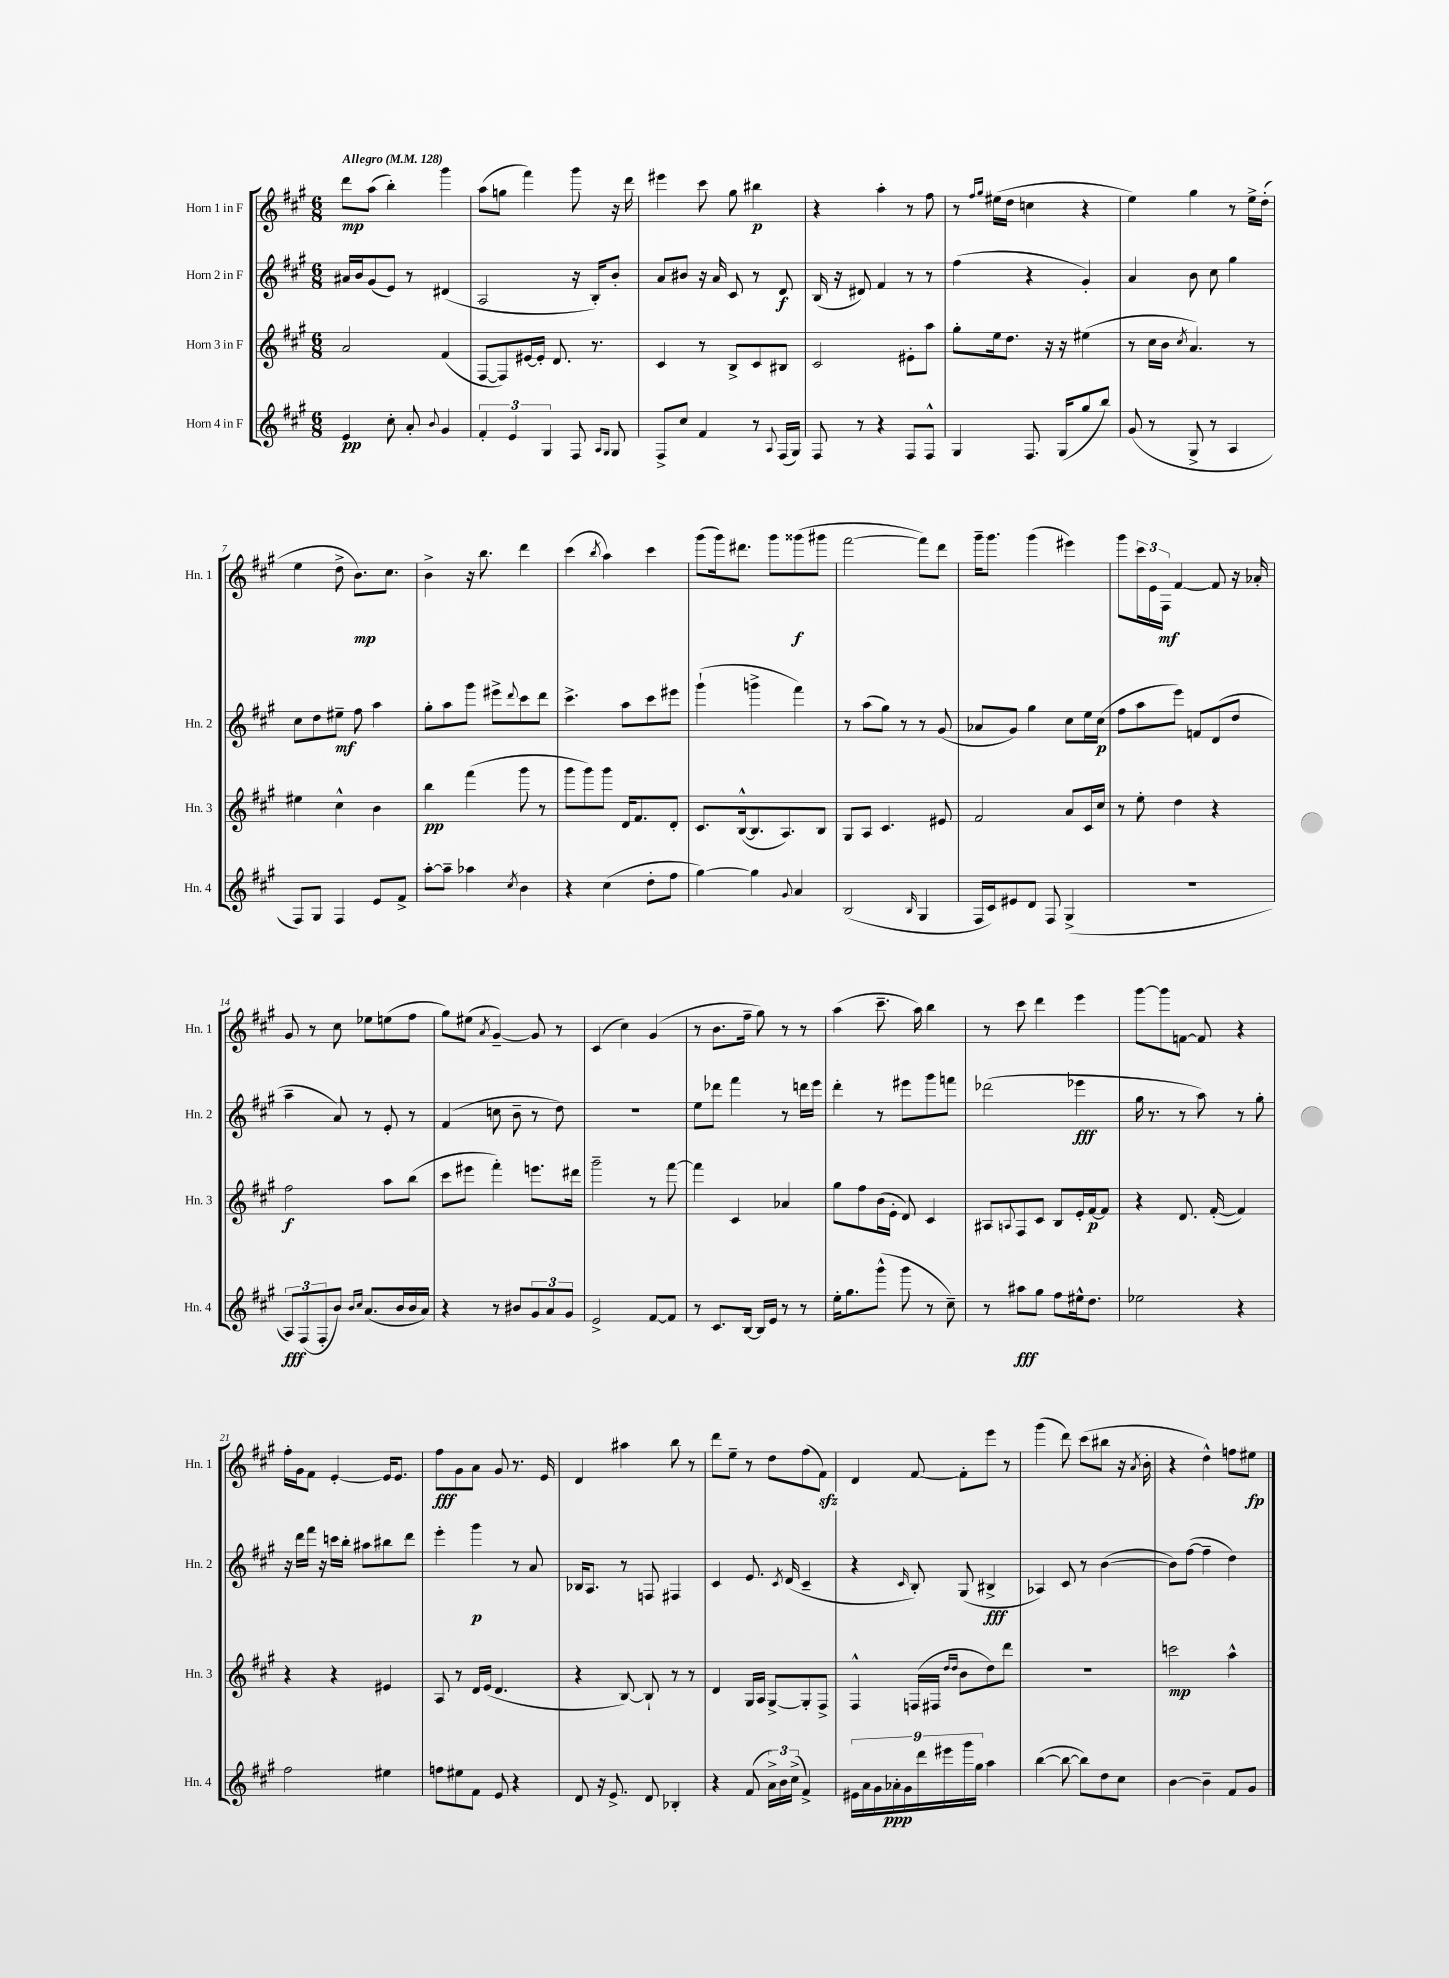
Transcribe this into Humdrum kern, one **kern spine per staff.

**kern	**kern	**kern	**kern
*staff4	*staff3	*staff2	*staff1
*clefG2	*clefG2	*clefG2	*clefG2
*k[f#c#g#]	*k[f#c#g#]	*k[f#c#g#]	*k[f#c#g#]
*M6/8	*M6/8	*M6/8	*M6/8
*MM128	*MM128	*MM128	*MM128
4e/	2a/	16a#/LL	8ddd\L
.	.	16b/J	.
.	.	(8g#/	(8aa\J
8cc#'\	.	8e/J)	4bb'\)
8a'/	.	8r	.
8qqb/	.	.	.
4g#/	(4f#/	(4d#/	4ggg#\
=	=	=	=
6f#'/	[8F#/L	2A/	(8aa\L
.	8F#/])	.	8gg\J
6e/	.	.	.
.	[16e#/L	.	4fff#\)
.	16e#'/]JJ	.	.
6G#/	.	.	.
.	8.d/	.	.
8F#/	.	16r	8ggg#\
.	8.r	16B'/LK)	.
16qqA/LL	.	.	.
16qqG#/JJ	.	.	.
8G#/	.	8b'/J	16r
.	.	.	16ddd\
=	=	=	=
8F#^/L	4c#/	8a/L	4eee#\
8cc#/J	.	8b#/J	.
4f#/	8r	16r	8ccc#\
.	.	16a/	.
.	8B^/L	8c#/	8gg#\
8r	8c#/	8r	4bb#\
8qqA/	.	.	.
(16F#/LL	8B#/J	8d/	.
16G#/JJ)	.	.	.
=	=	=	=
8F#/	2c#/	(16B/	4r
.	.	16r	.
8r	.	8d#/)	.
4r	.	4f#/	4aa'\
8F#/L	8e#'\L	8r	8r
8F#^^/J	8aa\J	8r	8ff#\
=	=	=	=
4G#/	8gg#'\L	(4ff#\	8r
.	.	.	16qqff#/LL
.	.	.	16qqgg#/JJ
.	16ee\k	.	(16ee#\LL
.	8.dd\J	.	16dd\JJ
8.F#/	.	4r	4cc\
.	16r	.	.
(16G#/LK	16r	.	.
8gg#/	(4ee#\	4g#'/)	4r
8bb/J)	.	.	.
=	=	=	=
(8g#/	8r	4a/	4ee\)
8r	16cc#\LL	.	.
.	16b\JJ	.	.
.	8qcc#/	.	.
8G#^/	4.a/)	8b\	4gg#\
8r	.	8cc#\	.
4A/	.	4gg#\	8r
.	8r	.	16ee^\LL
.	.	.	(16dd'\JJ
=	=	=	=
8F#/L)	4ee#\	8cc#\L	4ee\
8G#/J	.	8dd\	.
4F#/	4cc#^^\	8ee#~\J	8dd^\
.	.	8ff#\	8.b\L)
8e/L	4b\	4aa\	.
.	.	.	8.cc#\J
8f#^/J	.	.	.
=	=	=	=
[8aa'\L	4bb\	8gg#'\L	4b^\
8aa~\]J	.	8aa\	.
4aa-\	(4fff#\	8ggg#\J	16r
.	.	.	8.bb\
.	.	8eee#^\L	.
8qcc#/	.	8qqddd/	.
4b\	8ggg#\	8ccc#\	4ddd\
.	8r	8ddd\J	.
=	=	=	=
4r	8ggg#\L	4.ccc#^\	(4ccc#\
.	8ggg#\)	.	.
.	.	.	8qbb/
(4cc#\	8ggg#\J	.	4aa\)
.	16d/LK	8aa\L	.
.	8.f#/	.	.
8dd'\L	.	8ccc#\	4ccc#\
8ff#\J	8d'/J	8eee#\J	.
=	=	=	=
[4gg#\)	8.c#/L	(4ggg#`\	(8ggg#\L
.	.	.	16ggg#\k)
.	([16B^^/k	.	8.ddd#\J
4gg#\]	8.B/]	4ggg^\	.
.	.	.	8ggg#\L
.	8.A/)	.	.
8qqg#/	.	.	.
4a/	.	4fff#\)	(8ggg##\
.	8B/J	.	8ggg#\J
=	=	=	=
(2B/	8G#/L	8r	[2fff#\
.	8A/J	(8aa\L	.
.	4.c#/	8gg#\J)	.
.	.	8r	.
16qqB/	.	.	.
4G#/	.	8r	8fff#\]L)
.	8e#/	(8g#/	8ddd\J
=	=	=	=
16F#/LL	2f#/	8a-/L	16ggg#~\LK
16c#/J)	.	.	8.ggg#\J
8e#/	.	8g#/J)	.
8d/J	.	4gg#\	(4ggg#\
8F#/	.	.	.
(4G#^/	8a/L	8cc#\L	4eee#\)
.	16c#/L	16ee\L	.
.	16cc#/JJ	(16cc#\JJ	.
=	=	=	=
2.r	8r	8ff#\L	8ggg#\L
.	8ee'\	8aa\	24ccc#\L
.	.	.	24e\
.	.	.	24F#\JJ
.	4dd\	8eee\J)	[4f#/
.	.	8f/L	.
.	4r	(8d/	8f#/]
.	.	8dd/J	16r
.	.	.	16a-'/
=	=	=	=
12A/L)	2ff#\	4aa~\	8g#/
(12F#/	.	.	.
.	.	.	8r
12F#'/	.	.	.
8b/J)	.	8a/)	8cc#\
16qqb/LL	.	.	.
16qqcc#/JJ	.	.	.
(8.a/L	.	8r	8ee-\L
.	8aa\L	8e'/	(8ee\
16b/L	.	.	.
16b/	(8bb\J	8r	8ff#\J
16a/JJ)	.	.	.
=	=	=	=
4r	8ccc#\L	(4f#/	8gg#\L)
.	8eee#\J	.	(8ee#\J
.	.	.	8qa/
8r	4fff#'\)	8cc\	[4g#~/)
8b#/L	.	8b~\	.
12g#/	8.eee\L	8r	8g#/]
12a/	.	.	.
.	.	8dd\)	8r
12g#/J	.	.	.
.	16ddd#\Jk	.	.
=	=	=	=
2e^/	2ggg#~\	2.r	(4c#/
.	.	.	4cc#\)
[8f#/L	8r	.	(4g#/
8f#/]J	[8fff#\	.	.
=	=	=	=
8r	4fff#\]	8ee\L	8r
8.c#/L	.	8ddd-\J	8.b\L
.	4c#/	4fff#\	.
[16B/Jk	.	.	16ff#~\Jk
16B/]LL	.	.	8gg#\)
16e/JJ	.	.	.
8r	4a-/	8r	8r
8r	.	16ddd\LL	8r
.	.	16eee\JJ	.
=	=	=	=
16ee'\LK	8gg#\L	4ddd'\	(4aa\
8.gg#\	.	.	.
.	8ff#\	.	.
(8ggg#^^\J	(16b\L	8r	8.ccc#~\
.	16e'\JJ	.	.
8ggg#\	8d/)	8eee#\L	.
.	.	.	16aa\)
8r	4c#/	8ggg#\	4bb\
8cc#~\)	.	8fff\J	.
=	=	=	=
8r	8A#/L	(2ddd-\	8r
.	8qqA/	.	.
8aa#\L	8F#/	.	8ccc#\
8gg#\J	8c#/J	.	4ddd\
8ff#\L	8B/L	.	.
16ee#^^\k	16e'/L	4eee-\	4eee\
8.dd\J	[16f#/J	.	.
.	8f#/]J	.	.
=	=	=	=
2ee-\	4r	16gg#\	[8ggg#\L
.	.	8.r	.
.	.	.	8ggg#\]
.	8.d/	8r	[8f\J
.	.	8aa\)	8f/]
.	([16f#'/	.	.
4r	4f#/])	8r	4r
.	.	8gg#'\	.
=	=	=	=
2ff#\	4r	16r	16ff#'\LL
.	.	16ddd\LL	16g#\J
.	.	16fff#\JJ	8f#\J
.	.	16r	.
.	4r	16ccc\LL	[4e'/
.	.	16bb'\JJ	.
.	.	8aa#\L	.
4ee#\	4e#/	8bb#\	16e/]LK
.	.	.	8.e/J
.	.	8ddd\J	.
=	=	=	=
8ff\L	8A/	4eee'\	8ff#\L
8ee#\	8r	.	8g#\
8f#\J	16d/LL	4ggg#\	8a\J
.	(16e/JJ	.	.
8e/	4.d/	.	8g#/
4r	.	8r	8.r
.	.	8a/	.
.	.	.	16e/
=	=	=	=
8d/	4r	16B-/LK	4d/
.	.	8.A/J	.
16r	.	.	.
8.e^/	.	.	.
.	[8B/)	8r	4aa#\
8d/	8B`/]	8F/	.
4B-'/	8r	4F#/	8bb\
.	8r	.	8r
=	=	=	=
4r	4d/	4c#/	8ddd\L
.	.	.	8ee~\J
(8f#/	16G#/LL	8.e/	8r
.	16A/JJ	.	.
24a^\LL)	[8G#^/L	.	8dd\L
24b\	.	.	.
.	.	8qc#/	.
.	.	(16d/	.
(24cc#^\JJ	.	.	.
4f#^/)	8G#'/]	4c#~/	(8ff#\
.	8F#^/J	.	8f#\J)
=	=	=	=
18e#\LL	4F#^^/	4r	4d/
18a\	.	.	.
18g#\	.	.	.
18a-'\	.	.	.
18g#\	.	.	.
.	.	16qqc#/	.
.	(16F/LL	8B'/)	[8f#/
18ddd\	.	.	.
.	16F#/JJ	.	.
18eee#\	.	.	.
.	16qqdd/LL	.	.
.	16qqdd/JJ	.	.
.	8b\L	(8G#/	8f#'\]L
18ggg#\	.	.	.
18gg#\JJ	.	.	.
4aa\	8dd\)	4B#^/	8eee\J
.	8ddd\J	.	8r
=	=	=	=
([4bb\	2.r	4A-/)	(4ggg#\
8bb\_	.	8c#/	8ddd\)
8bb\]L)	.	8r	(8ccc#\L
8dd\	.	([4b\	8bb#\J
8cc#\J	.	.	16r
.	.	.	8qa/
.	.	.	16b'\
=	=	=	=
[4b\	2ccc\	8b\]L)	4r
.	.	([8ff#\J	.
4b~\]	.	4ff#~\]	4dd^^\)
8f#/L	4aa^^\	4dd\)	8ff\L
8g#/J	.	.	8ee#\J
==	==	==	==
*-	*-	*-	*-
